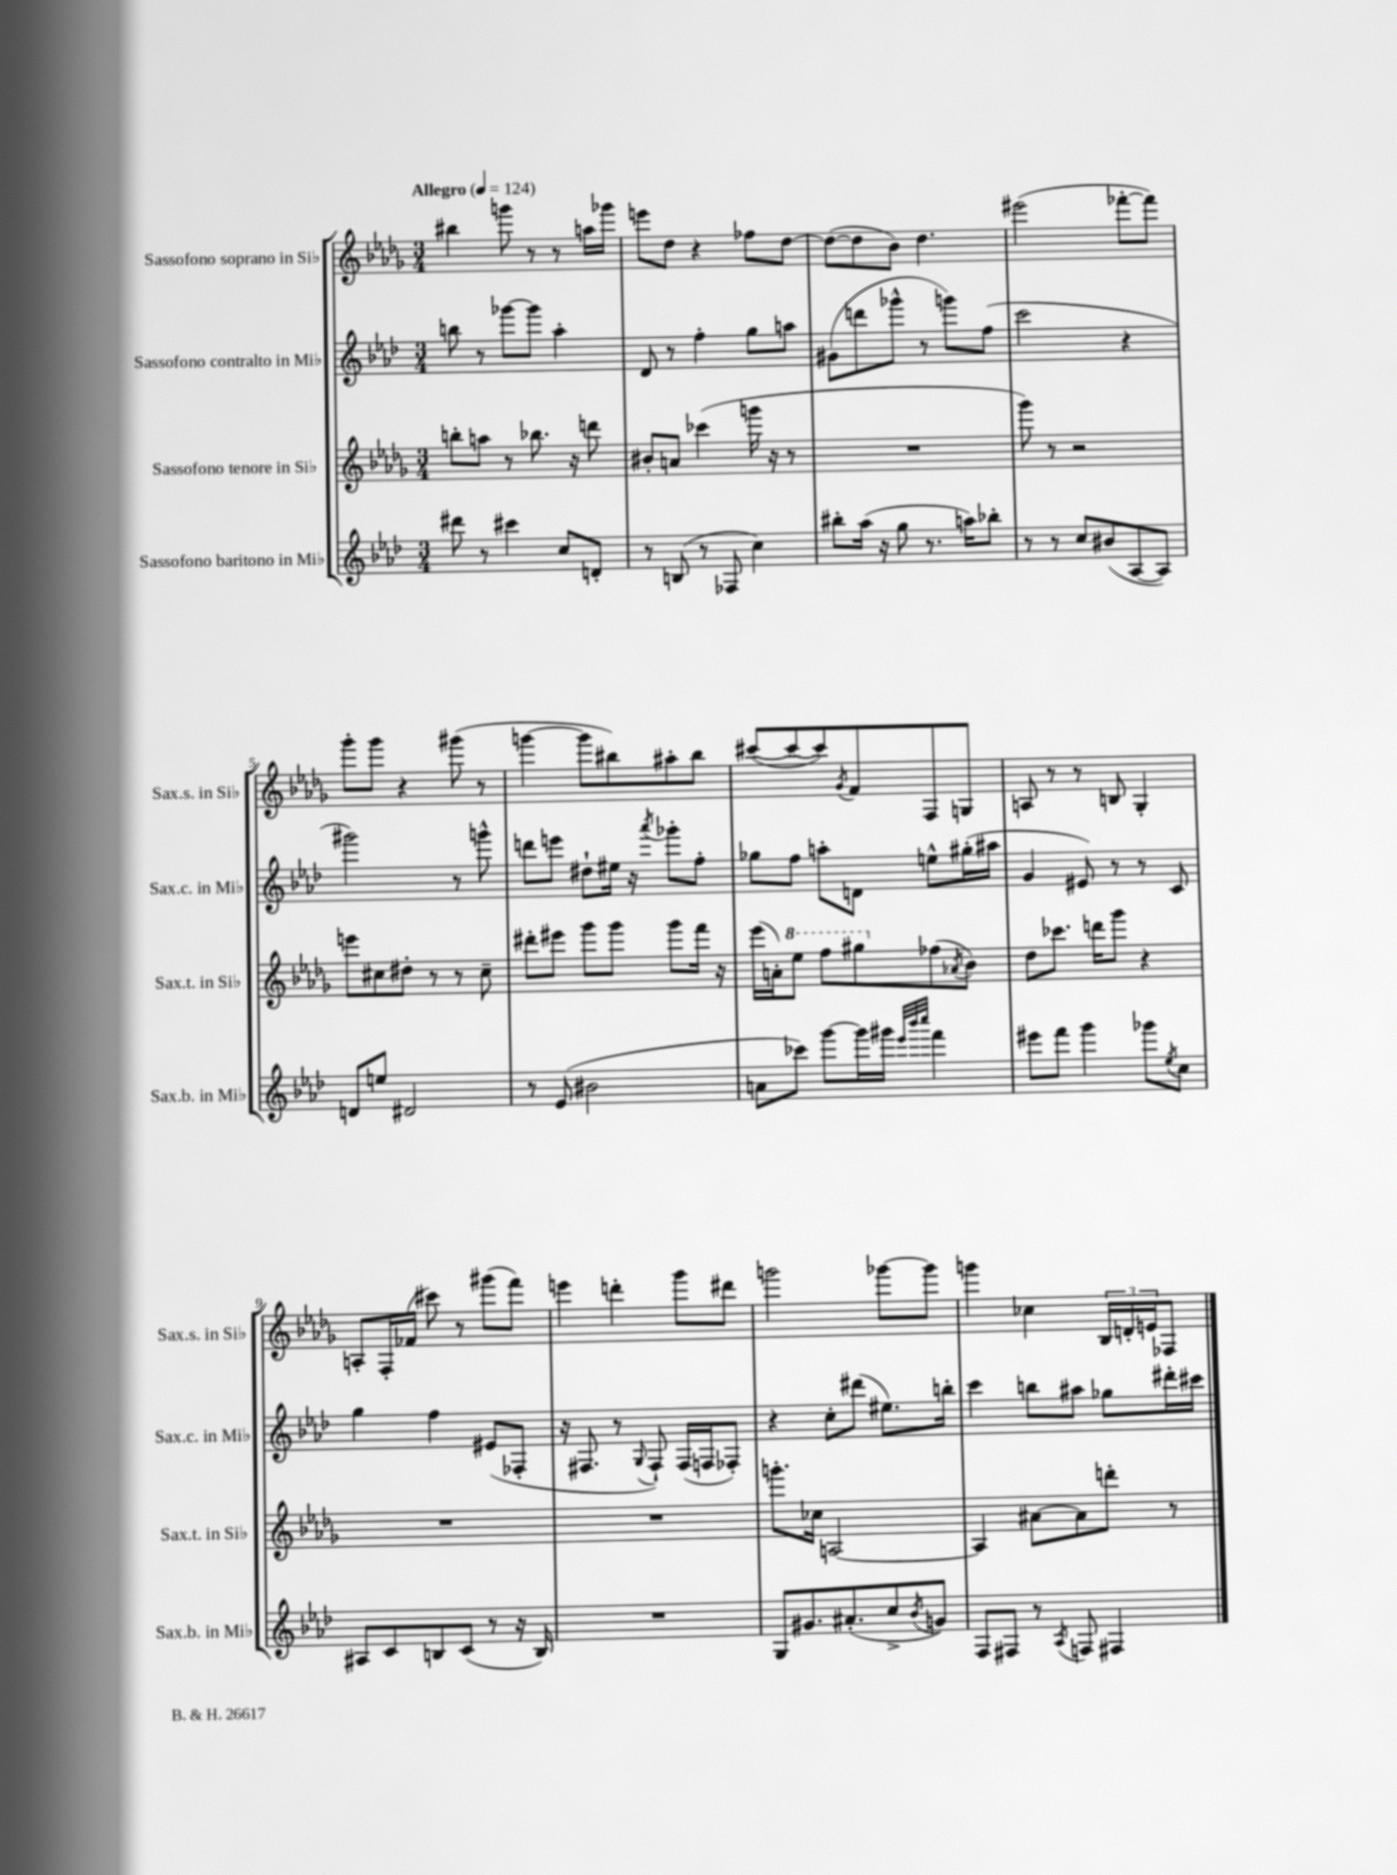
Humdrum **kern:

**kern	**kern	**kern	**kern
*part4	*part3	*part2	*part1
*staff4	*staff3	*staff2	*staff1
*I"Sassofono baritono in Mi♭	*I"Sassofono tenore in Si♭	*I"Sassofono contralto in Mi♭	*I"Sassofono soprano in Si♭
*I'Sax.b. in Mi♭	*I'Sax.t. in Si♭	*I'Sax.c. in Mi♭	*I'Sax.s. in Si♭
*clefG2	*clefG2	*clefG2	*clefG2
*k[b-e-a-d-]	*k[b-e-a-d-g-]	*k[b-e-a-d-]	*k[b-e-a-d-g-]
*M3/4	*M3/4	*M3/4	*M3/4
*MM124	*MM124	*MM124	*MM124
=1	=1	=1	=1
!	!	!	!LO:TX:a:B:t=Allegro
8ddd#X\	8bbn'\L	8bbn\	4bb#X\
8r	8aan\J	8r	.
4ccc#X\	8r	[8ggg-X\L	8gggn\
.	8.bb-X\	8ggg-\J]	8r
8cc/L	.	4aa-'\	8r
.	16r	.	.
8dn'/J	8dddn\	.	16aan\LL
.	.	.	16ggg-X\JJ
=2	=2	=2	=2
8r	8b#X'/L	8d-/	8eeen\L
(8Bn/	8an/J	8r	8dd-\J
8r	(4ccc-X\	4ff'\	4r
8F-X/	.	.	.
4cc\)	16gggn\	8gg\L	8ff-X\L
.	16r	.	.
.	8r	8aan\J	[8dd-\J
=3	=3	=3	=3
8bb#X'\L	2.r	(8g#X\L	(8dd-\L_
(16aa-\Jk	.	8dddn\	8dd-\]
16r	.	.	.
8gg\	.	8ggg-X^^\J	8b-\J)
8.r	.	8r	4.dd-\
.	.	8gggn\L)	.
16aan\KL)	.	.	.
8bb-X'\J	.	(8ff\J	.
=4	=4	=4	=4
8r	8ggg-\)	2ccc\	(2eee#X\
8r	8r	.	.
8cc/L	2r	.	.
(8b#X/	.	.	.
[8A-/	.	4r	[8fff-X'\L
8A-/J])	.	.	8fff-\J])
!!LO:LB:g=z
=5	=5	=5	=5
8dn/L	8eeen\L	2ggg#X\)	8ggg-'\L
8een/J	8cc#X\	.	8ggg-\J
2d#X/	8dd#X'\J	.	4r
.	8r	.	.
.	8r	8r	(8ggg#X\
.	8cc#~\	8gggn^^\	8r
=6	=6	=6	=6
8r	8ddd#X'\L	8dddn\L	[4gggn\
(8e-/	8eee#X\J	8eeen\J	.
2b#X\	8ggg-\L	8dd#X`\L	8ggg\L]
.	8ggg-\J	16ee#X\Jk	8bb#X\)
.	.	16r	.
.	.	8qaaa-/	.
.	8ggg-\L	8ggg-X'\L	8aa#X'\
.	16fff\Jk	8ff'\J	8bb#\J
.	16r	.	.
=7	=7	=7	=7
8an\L	(16eee-\LL	8gg-X\L	([8ccc#X/L
.	16an'\J)	.	.
*	*8va	*	*
8ccc-X\J)	8eee-\J	8ff\J	8ccc#/_
[8ggg\L	8fff\L	8aan'\L	8ccc#/])
.	.	.	8qg-/
16ggg\L]	8ggg#X\	8dn\J	8f/
16ggg#X\JJ	.	.	.
32qqeee-/LLL	.	.	.
32qqbbb-/	.	.	.
32qqcccc/JJJ	.	.	.
*	*X8va	*	*
4fff\	(8ff-X\	8een^^\L	8F/
.	8qa-X/	.	.
.	8b-\J)	(16gg#X'\L	8Gn/J
.	.	16aa#X\JJ	.
=8	=8	=8	=8
8eee#X\L	8dd-\L	4g/	8An/
8fff\J	8.ccc-X\J	.	8r
4ggg\	.	8e#X/)	8r
.	16dddn\KL	.	.
.	8ggg-\J	8r	8Bn/
8ggg-X\L	4r	8r	4G-'/
8qee-/	.	.	.
8cc\J	.	8c/	.
!!LO:LB:g=z
=9	=9	=9	=9
8A#X/L	2.r	4gg\	8An'/L
8c/	.	.	16F'/L
.	.	.	(16f-X/JJ
8Bn/	.	4ff\	8ccc#X\)
(8c/J	.	.	8r
8r	.	(8e#X/L	(8ggg#X\L
16r	.	8F-X'/J	8fff\J)
16B/)	.	.	.
=10	=10	=10	=10
2.r	2.r	16r	4eeen\
.	.	8.F#X/	.
.	.	8r	4dddn'\
.	.	8qqG/	.
.	.	8F#`/)	.
.	.	(16F#/LL	8ggg-\L
.	.	16Fn/J	.
.	.	8F-X'/J)	8ddd#X\J
=11	=11	=11	=11
8G/L	8.gggn'\L	4r	2gggn\
8.g#X/	.	.	.
.	16cc-X\Jk	.	.
.	[2An/	8cc'\L	.
(8.a#X'/	.	.	.
.	.	(8ddd#X\J	.
8cc^/	.	8.ee#X\L)	[8ggg-X\L
8qb-/	.	.	.
8gn/J)	.	.	8ggg-\J]
.	.	16bbn'\Jk	.
=12	=12	=12	=12
8F/L	4A/]	4ccc\	4gggn\
8F#X/J	.	.	.
8r	[8a#X\L	8bbn\L	4cc-X\
8qA-/	.	.	.
8Fn/	8a#\]	8aa#X\J	.
4F#X/	8dddn'\J	8gg-X\L	24B-/LL
.	.	.	24dn'/
.	.	.	24en/J
.	8r	16ddd#X'\L	8F-X/J
.	.	16ccc#X\JJ	.
==	==	==	==
*-	*-	*-	*-
